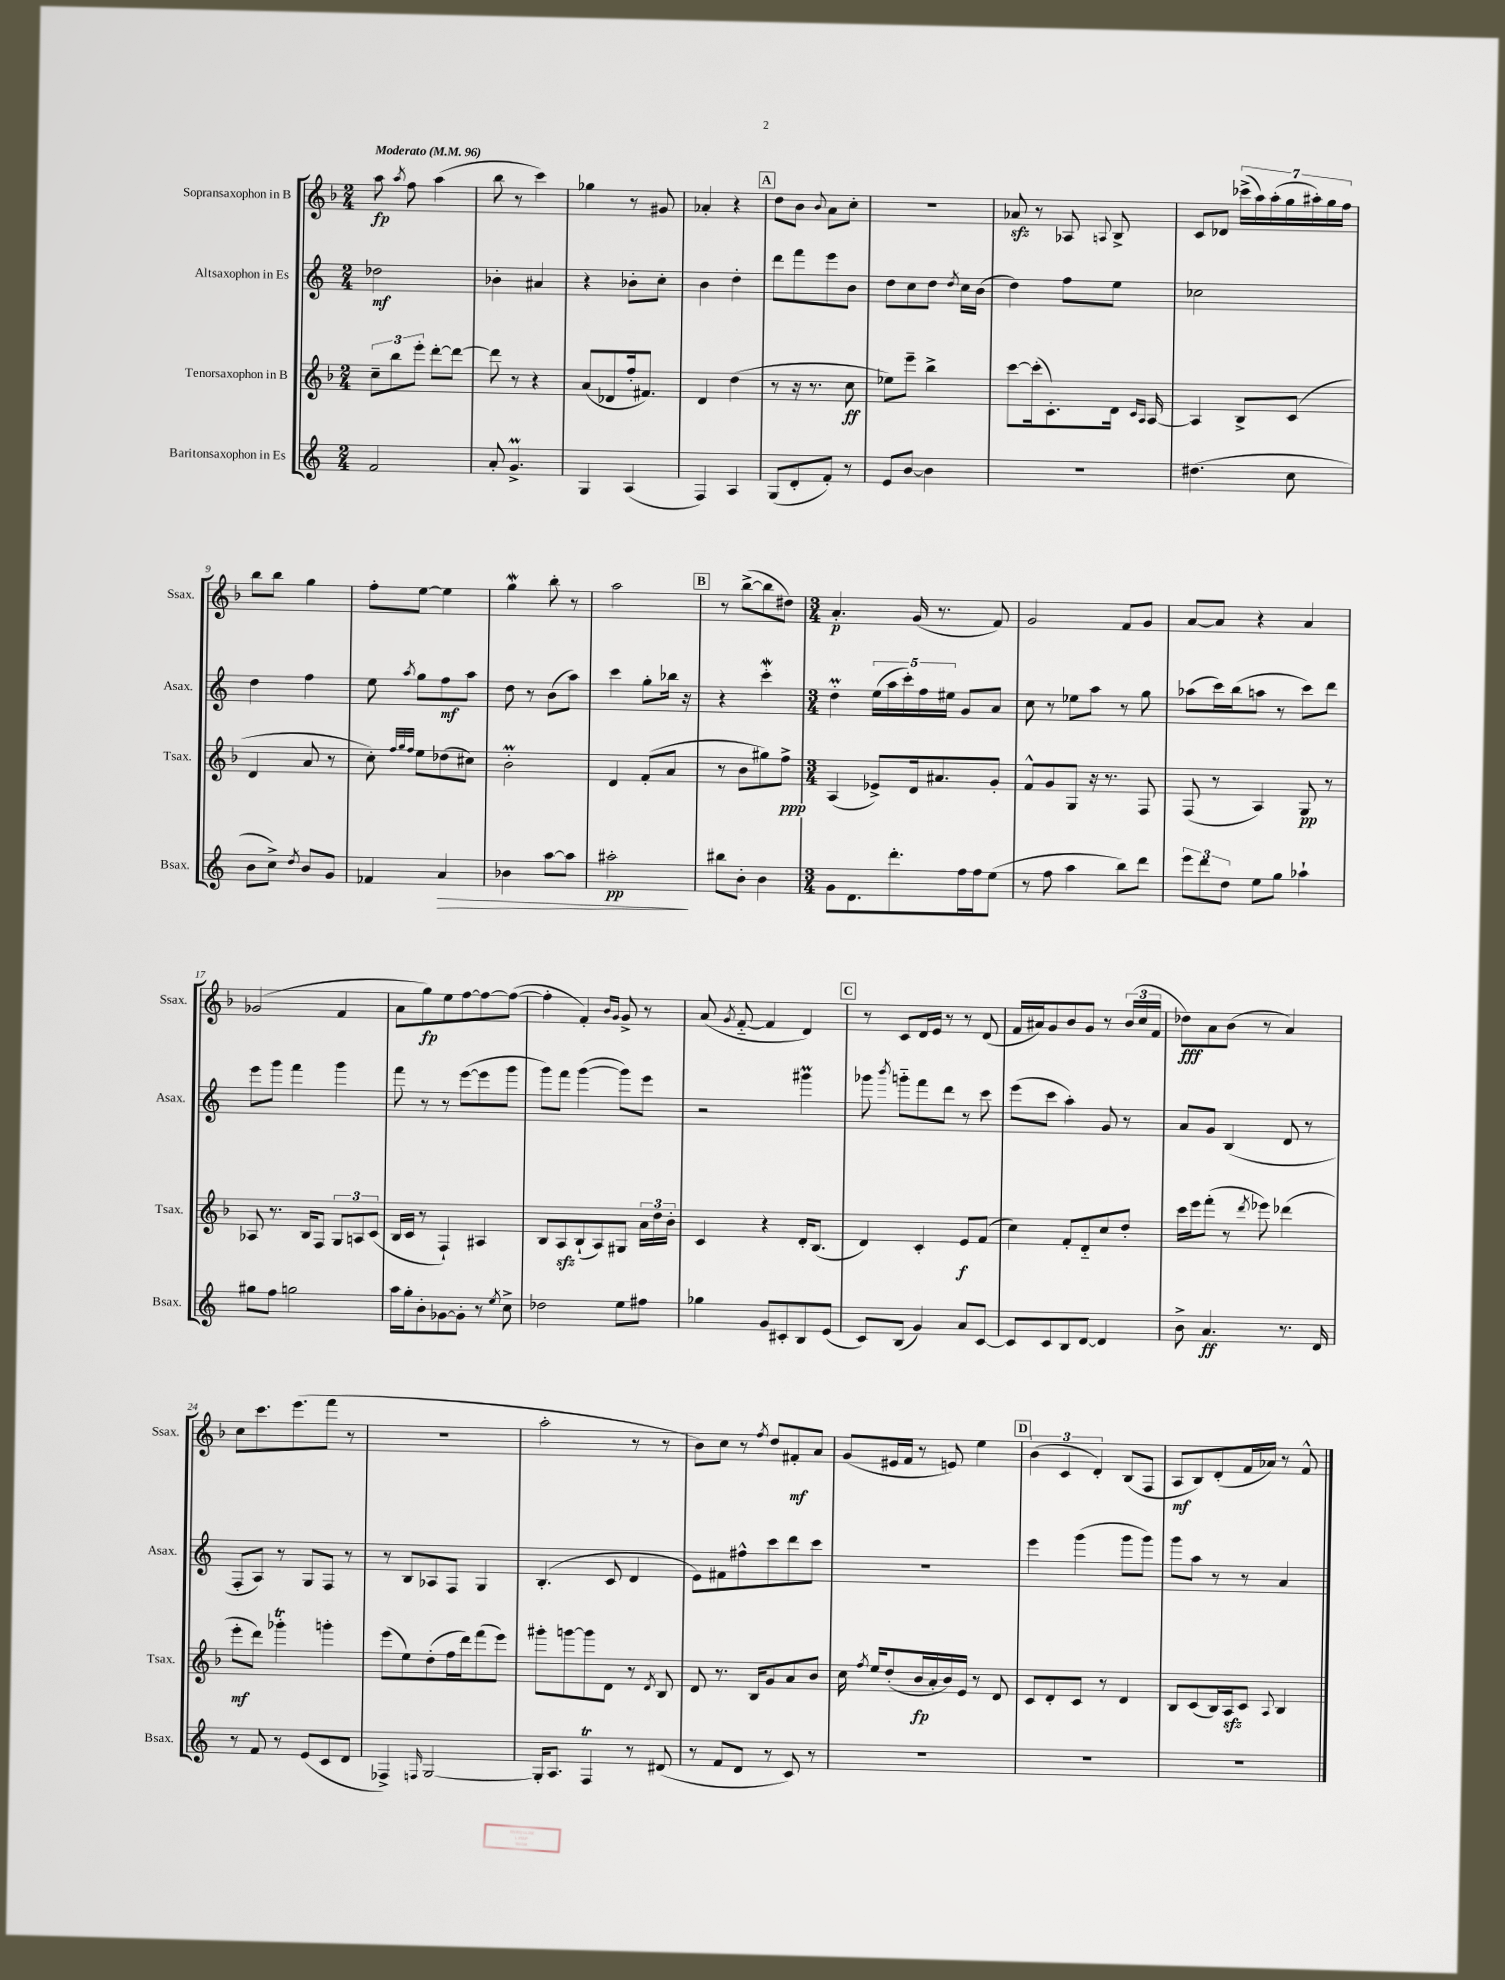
<<
\new StaffGroup <<
\new Staff = "s0" \with { instrumentName = "Sopransaxophon in B" shortInstrumentName = "Ssax." } {
    \clef treble \key f \major \numericTimeSignature \time 2/4 \tempo "Moderato" 4 = 96
    \autoBeamOff a''8\fp \acciaccatura { a''8 } f''8 a''4( |
    bes''8 r8 c'''4) |
    ges''4 r8 gis'8 |
    aes'4-. r4 |
    \mark \markup { \box "A" } d''8[ bes'8] \appoggiatura { bes'8 } a'8[ c''8]-. |
    R2 |
    aes'8\sfz r8 aes8 \appoggiatura { a8 } bes8-> |
    c'8[ des'8] \tuplet 7/4 { ces'''16[->( a''16) a''16-.( g''16 ais''16-.) g''16 f''16] } |
    bes''8[ bes''8] g''4 |
    f''8[-. e''8]~ e''4 |
    g''4\mordent bes''8-. r8 |
    a''2 |
    \mark \markup { \box "B" } r8 bes''8[~->( bes''8 dis''8]) |
    \numericTimeSignature \time 3/4 a'4.-.\p g'16( r8. f'8) |
    g'2 f'8[ g'8] |
    a'8[~ a'8] r4 a'4 |
    ges'2( f'4 |
    a'8[ g''8\fp) e''8 f''8~ f''8~ f''8]~( |
    f''4-. f'4-.) \grace { bes'16[ g'16] } g'8-> r8 |
    a'8( \acciaccatura { g'8 } f'8~-_ f'4 d'4) |
    \mark \markup { \box "C" } r8 c'8[ d'16 e'16] r8 r8 d'8( |
    f'16[ ais'16) g'8 bes'8 g'8] r8 \tuplet 3/2 { bes'16[( c''16 f'16] } |
    des''8[\fff) a'8 bes'8]( r8 a'4) |
    c''8[ c'''8. e'''8.( f'''8] r8 |
    R2. |
    a''2-. r8 r8 |
    bes'8[) c''8] r8 \acciaccatura { f''8 } d''8[ fis'8-.\mf a'8] |
    g'8[( eis'16 f'16] r8 e'8) e''4 |
    \mark \markup { \box "D" } \tuplet 3/2 { bes'4( c'4 d'4-.) } bes8[( f8] |
    a8[\mf bes8) d'8-.( f'16 aes'16]) r8 f'8-^ \bar "|." |
}
\new Staff = "s1" \with { instrumentName = "Altsaxophon in Es" shortInstrumentName = "Asax." } {
    \clef treble \key c \major \numericTimeSignature \time 2/4
    \autoBeamOff des''2\mf |
    bes'4-. ais'4 |
    r4 bes'8[-. c''8]-. |
    b'4 d''4-. |
    \mark \markup { \box "A" } d'''8[ f'''8 e'''8 b'8] |
    d''8[ c''8 d''8] \acciaccatura { d''8 } c''16[ b'16]( |
    d''4) f''8[ e''8] |
    ces''2 |
    d''4 f''4 |
    e''8 \acciaccatura { a''8 } g''8[ f''8\mf a''8] |
    d''8 r8 b'8[( a''8]) |
    c'''4 g''8[-. bes''16] r16 |
    \mark \markup { \box "B" } r4 c'''4-.\mordent |
    \numericTimeSignature \time 3/4 d''4-.\prall \tuplet 5/4 { e''16[( a''16 c'''16-.) f''16 eis''16] } g'8[ a'8] |
    c''8 r8 ees''8[ a''8] r8 g''8 |
    aes''8[( c'''16) b''16( a''8] r8 c'''8[) d'''8] |
    e'''8[ g'''8] f'''4 g'''4 |
    f'''8 r8 r8 e'''8[~( e'''8 g'''8] |
    g'''8[) f'''8] g'''4~( g'''8[) e'''8] |
    r2 gis'''4\prall |
    \mark \markup { \box "C" } ges'''8 \acciaccatura { b'''8 } g'''8[-_ f'''8 d'''8] r8 c'''8 |
    e'''8[( c'''8] a''4-.) g'8 r8 |
    a'8[ g'8] b4( d'8 r8 |
    f8[-. a8]) r8 g8[ f8] r8 |
    r8 b8[ aes8 f8] g4 |
    b4.-.( c'8 d'4 |
    e'8[) fis'8 fis''8-^ c'''8 d'''8 c'''8] |
    R2. |
    \mark \markup { \box "D" } e'''4 g'''4( g'''8[ g'''8]) |
    g'''8[ a''8] r8 r8 a'4 \bar "|." |
}
\new Staff = "s2" \with { instrumentName = "Tenorsaxophon in B" shortInstrumentName = "Tsax." } {
    \clef treble \key f \major \numericTimeSignature \time 2/4
    \autoBeamOff \tuplet 3/2 { c''8[-- bes''8 e'''8]-. } d'''8[~-. d'''8]~ |
    d'''8 r8 r4 |
    a'8[( des'8 f''16-. fis'8.]) |
    d'4 d''4( |
    \mark \markup { \box "A" } r8 r16 r8. c''8\ff |
    ees''8[) e'''8]-- bes''4-> |
    c'''8[~ c'''16-.( c'8.-.) d'16] \grace { c'16[ a16] } a16~ |
    a4 bes8[-> c'8]( |
    d'4 a'8 r8 |
    c''8-.) \grace { f''32[ g''32 f''32] } e''8[ des''8( cis''8]) |
    bes'2-.\prall |
    d'4 f'8[-.( a'8] |
    \mark \markup { \box "B" } r8 bes'8[ gis''8) f''8]->\ppp |
    \numericTimeSignature \time 3/4 a4( ees'8[->) d'16 ais'8. g'8]-. |
    f'8[-^ g'8 g8] r16 r8. f8 |
    f8( r8 a4) g8\pp r8 |
    aes8 r8. bes16[ f8] \tuplet 3/2 { g8[ a8 c'8]( } |
    bes16[ c'16] r8 f4-!) ais4 |
    bes8[ a8\sfz bes8-!( a8) gis8] \tuplet 3/2 { a'16[ d''16 bes'16]-. } |
    c'4 r4 d'16[-. bes8.]( |
    \mark \markup { \box "C" } d'4) c'4-. e'8[\f f'8]( |
    c''4) f'8[-. d'8-_ c''8 d''8]-. |
    c'''16[ e'''16 f'''8]-.( r8 \acciaccatura { d'''8 } ees'''8) des'''4( |
    e'''8[-.\mf d'''8]) ges'''4-.\trill g'''4-. |
    e'''8[( e''8) d''8-.( f''16 d'''16) f'''8( e'''8]) |
    gis'''8[-. g'''8~ g'''8 d'8] r8 \acciaccatura { d'8 } bes8 |
    d'8 r8. bes16[ g'8 a'8 bes'8] |
    c''16 \acciaccatura { f''8 } e''16[ d''8-.( bes'16\fp a'16-. bes'16) e'16] r8 d'8 |
    \mark \markup { \box "D" } c'8[ d'8-. c'8] r8 d'4 |
    bes8[ c'8( bes16) a16\sfz c'8] \appoggiatura { a8 } bes4 \bar "|." |
}
\new Staff = "s3" \with { instrumentName = "Baritonsaxophon in Es" shortInstrumentName = "Bsax." } {
    \clef treble \key c \major \numericTimeSignature \time 2/4
    \autoBeamOff f'2 |
    a'8-. g'4.->\prall |
    g4 a4( |
    f4) a4 |
    \mark \markup { \box "A" } g8[( d'8-. f'8]-.) r8 |
    e'8[ b'8]~ b'4 |
    R2 |
    dis''4.( c''8 |
    b'8[ c''8]->) \acciaccatura { d''8 } b'8[ g'8] |
    fes'4 a'4\> |
    bes'4 a''8[~ a''8] |
    ais''2-.\pp\! |
    \mark \markup { \box "B" } bis''8[ b'8]-. b'4 |
    \numericTimeSignature \time 3/4 g'8[ d'8. d'''8.-. f''16 f''16 e''8]( |
    r8 f''8 a''4 b''8[) d'''8] |
    \tuplet 3/2 { e'''8[ d'''8 d''8] } e''8[ g''8] aes''4-! |
    gis''8[ f''8] g''2 |
    a''16[ g''16-. b'8-. ges'8~ ges'8]-. r8 \acciaccatura { e''8 } c''8-> |
    des''2 e''8[ fis''8] |
    ges''4 g'8[ cis'8-. b8 e'8]( |
    \mark \markup { \box "C" } c'8[) b8]( g'4) a'8[ c'8]~ |
    c'8[ c'8 b8 d'8]~ d'4 |
    b'8-> a'4.\ff r8. d'16 |
    r8 f'8 r8 e'8[( c'8 d'8] |
    fes4->) \grace { f16 } g2~ |
    g16[-. a8.] f4\trill r8 dis'8( |
    r8 f'8[ d'8] r8 c'8) r8 |
    R2. |
    \mark \markup { \box "D" } R2. |
    R2. \bar "|." |
}
>>
>>
